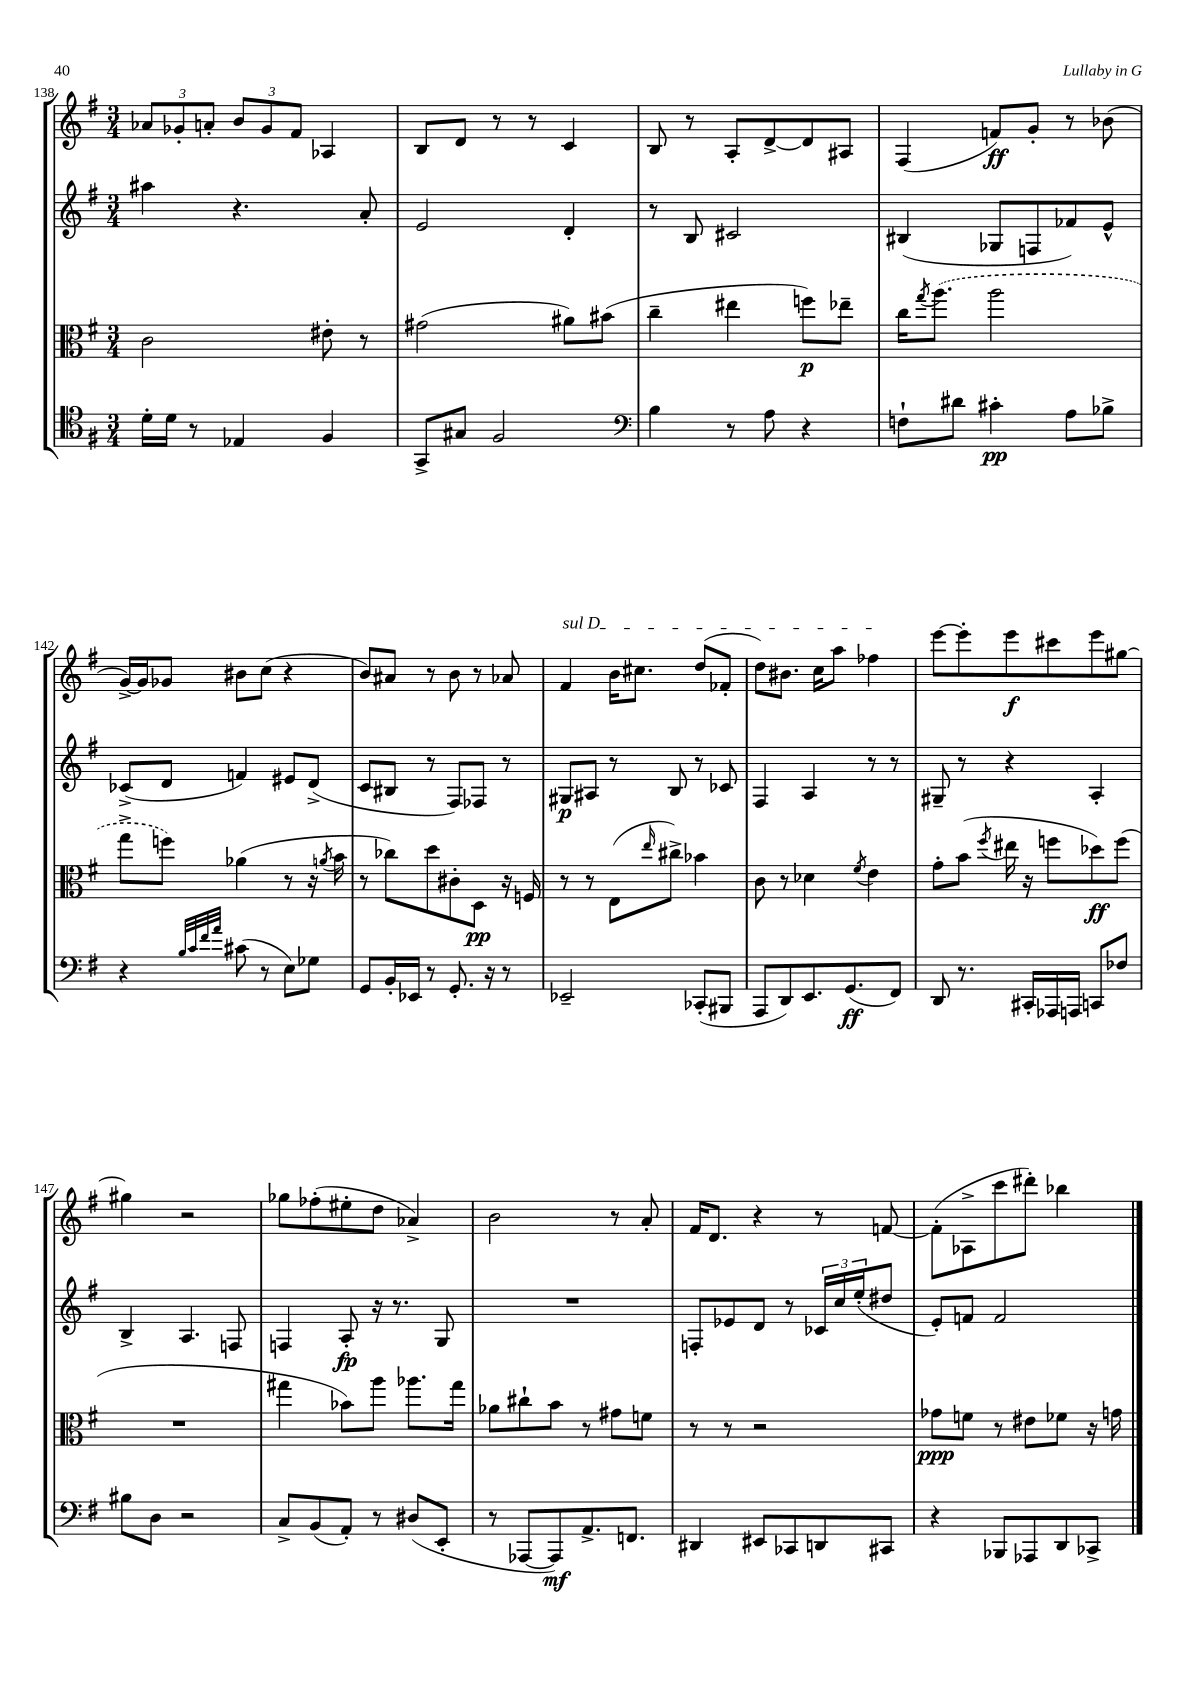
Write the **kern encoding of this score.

**kern	**dynam	**kern	**dynam	**kern	**dynam	**kern	**dynam
*part4	*part4	*part3	*part3	*part2	*part2	*part1	*part1
*staff4	*staff4	*staff3	*staff3	*staff2	*staff2	*staff1	*staff1
*clefC4	*	*clefC3	*	*clefG2	*	*clefG2	*
*k[f#]	*	*k[f#]	*	*k[f#]	*	*k[f#]	*
*M3/4	*	*M3/4	*	*M3/4	*	*M3/4	*
=138	=138	=138	=138	=138	=138	=138	=138
16d'\LL	.	2c\	.	4aa#X\	.	12a-X/L	.
16d\JJ	.	.	.	.	.	.	.
.	.	.	.	.	.	12g-X'/	.
8r	.	.	.	.	.	.	.
.	.	.	.	.	.	12an'/J	.
4E-X/	.	.	.	4.r	.	12b/L	.
.	.	.	.	.	.	12g-/	.
.	.	.	.	.	.	12f#/J	.
4F#/	.	8e#X'\	.	.	.	4A-X/	.
.	.	8r	.	8a'/	.	.	.
=139	=139	=139	=139	=139	=139	=139	=139
8GG^/L	.	(2g#X\	.	2e/	.	8B/L	.
8G#X/J	.	.	.	.	.	8d/J	.
2F#/	.	.	.	.	.	8r	.
.	.	.	.	.	.	8r	.
.	.	8a#X\L)	.	4d'/	.	4c/	.
.	.	(8b#X\J	.	.	.	.	.
=140	=140	=140	=140	=140	=140	=140	=140
*clefF4	*	*	*	*	*	*	*
4B\	.	4cc~\	.	8r	.	8B/	.
.	.	.	.	8B/	.	8r	.
8r	.	4ee#X\	.	2c#X/	.	8A'/L	.
8A\	.	.	.	.	.	[8d^/	.
4r	.	8ffn\L)	p	.	.	8d/]	.
.	.	8ee-X~\J	.	.	.	8A#X/J	.
=141	=141	=141	=141	=141	=141	=141	=141
8Fn`\L	.	16cc\KL	.	(4B#X/	.	(4F#/	.
.	.	8qgg/	.	.	.	.	.
.	.	(8.aa\J	.	.	.	.	.
8d#X\J	.	.	.	.	.	.	.
4c#X'\	pp	2aa\	.	8G-X/L	.	8fn/L)	ff
.	.	.	.	8Fn/	.	8g'/J	.
8A\L	.	.	.	8f-X/)	.	8r	.
8B-X^\J	.	.	.	8e^^/J	.	(8b-X\	.
!!LO:LB:g=z
=142	=142	=142	=142	=142	=142	=142	=142
4r	.	8gg^\L	.	(8c-X^/L	.	[16g^/LL)	.
.	.	.	.	.	.	16g/J]	.
.	.	8ffn\J)	.	8d/J	.	8g-X/J	.
32qqB/LLL	.	.	.	.	.	.	.
32qqc/	.	.	.	.	.	.	.
32qqf#/	.	.	.	.	.	.	.
32qqa/JJJ	.	.	.	.	.	.	.
(8c#X\	.	(4a-X\	.	4fn/)	.	8b#X\L	.
8r	.	.	.	.	.	(8cc\J	.
8E\L)	.	8r	.	8e#X/L	.	4r	.
8G-X\J	.	16r	.	(8d^/J	.	.	.
.	.	8qan/	.	.	.	.	.
.	.	16b\	.	.	.	.	.
=143	=143	=143	=143	=143	=143	=143	=143
8GG/L	.	8r	.	8c/L	.	8b/L)	.
16BB'/L	.	8cc-X\L)	.	8B#X/J	.	8a#X/J	.
16EE-X/JJ	.	.	.	.	.	.	.
8r	.	8dd\	.	8r	.	8r	.
8.GG'/	.	8c#X'\	.	8F#/L)	.	8b\	.
.	.	8D\J	pp	8F-X/J	.	8r	.
16r	.	.	.	.	.	.	.
8r	.	16r	.	8r	.	8a-X/	.
.	.	16Fn/	.	.	.	.	.
=144	=144	=144	=144	=144	=144	=144	=144
!	!	!	!	!	!	!LO:TX:a:i:t=sul D	!
2EE-X~/	.	8r	.	8G#X/L	p	4f#/	.
.	.	8r	.	8A#X/J	.	.	.
.	.	(8E\L	.	8r	.	16b\KL	.
.	.	.	.	.	.	8.cc#X\J	.
.	.	16qqee/	.	.	.	.	.
.	.	8cc#X^\J)	.	8B/	.	.	.
(8CC-X'/L	.	4b-X\	.	8r	.	(8dd/L	.
8BBB#X/J	.	.	.	8c-X/	.	8f-X'/J	.
=145	=145	=145	=145	=145	=145	=145	=145
8AAA/L	.	8c\	.	4F#/	.	8dd\L)	.
8DD/)	.	8r	.	.	.	8.b#X\J	.
8.EE/	.	4d-X\	.	4A/	.	.	.
.	.	.	.	.	.	16cc\KL	.
.	.	.	.	.	.	8aa\J	.
(8.GG/	ff	.	.	.	.	.	.
.	.	8qf#/	.	.	.	.	.
.	.	4e\	.	8r	.	4ff-X\	.
8FF#/J)	.	.	.	8r	.	.	.
=146	=146	=146	=146	=146	=146	=146	=146
8DD/	.	8g'\L	.	8G#X~/	.	[8eee\L	.
8.r	.	(8b\J	.	8r	.	8eee'\]	.
.	.	8qff#/	.	.	.	.	.
.	.	16ee#X\	.	4r	.	8eee\	f
16CC#X'/LL	.	16r	.	.	.	.	.
16AAA-X/	.	8ffn\L	.	.	.	8ccc#X\	.
16AAAn/JJ	.	.	.	.	.	.	.
8CCn/L	.	8dd-X\)	ff	4A'/	.	8eee\	.
8F-X/J	.	(8ff\J	.	.	.	[8gg#X\J	.
!!LO:LB:g=z
=147	=147	=147	=147	=147	=147	=147	=147
8B#X\L	.	2.r	.	4B^/	.	4gg#X\]	.
8D\J	.	.	.	.	.	.	.
2r	.	.	.	4.A/	.	2r	.
.	.	.	.	8Fn/	.	.	.
=148	=148	=148	=148	=148	=148	=148	=148
8C^/L	.	4gg#X\	.	4Fn/	.	8gg-X\L	.
(8BB/	.	.	.	.	.	(8ff-X'\	.
8AA'/J)	.	8b-X\L)	.	8A'/	fp	8ee#X'\	.
8r	.	8aa\J	.	16r	.	8dd\J	.
.	.	.	.	8.r	.	.	.
(8D#X/L	.	8.aa-X\L	.	.	.	4a-X^/)	.
8EE'/J	.	.	.	8G/	.	.	.
.	.	16gg#\Jk	.	.	.	.	.
=149	=149	=149	=149	=149	=149	=149	=149
8r	.	8a-X\L	.	2.r	.	2b\	.
[8AAA-X/L	.	8cc#X`\	.	.	.	.	.
8AAA-/])	mf	8b\J	.	.	.	.	.
8.AA^/	.	8r	.	.	.	.	.
.	.	8g#X\L	.	.	.	8r	.
8.FFn/J	.	.	.	.	.	.	.
.	.	8fn\J	.	.	.	8a'/	.
=150	=150	=150	=150	=150	=150	=150	=150
4DD#X/	.	8r	.	8Fn'/L	.	16f#/KL	.
.	.	.	.	.	.	8.d/J	.
.	.	8r	.	8e-X/	.	.	.
8EE#X/L	.	2r	.	8d/J	.	4r	.
8CC-X/	.	.	.	8r	.	.	.
8DDn/	.	.	.	24c-X/LL	.	8r	.
.	.	.	.	24cc/	.	.	.
.	.	.	.	(24ee'/J	.	.	.
8CC#X/J	.	.	.	8dd#X/J	.	[8fn/	.
=151	=151	=151	=151	=151	=151	=151	=151
4r	.	8g-X\L	ppp	8e'/L)	.	(8f'\L]	.
.	.	8fn\J	.	8fn/J	.	8A-X^\	.
8BBB-X/L	.	8r	.	2f/	.	8ccc\	.
8AAA-X/	.	8e#X\L	.	.	.	8ddd#X'\J)	.
8DD/	.	8f-X\J	.	.	.	4bb-X\	.
8CC-X^/J	.	16r	.	.	.	.	.
.	.	16gn\	.	.	.	.	.
==	==	==	==	==	==	==	==
*-	*-	*-	*-	*-	*-	*-	*-
